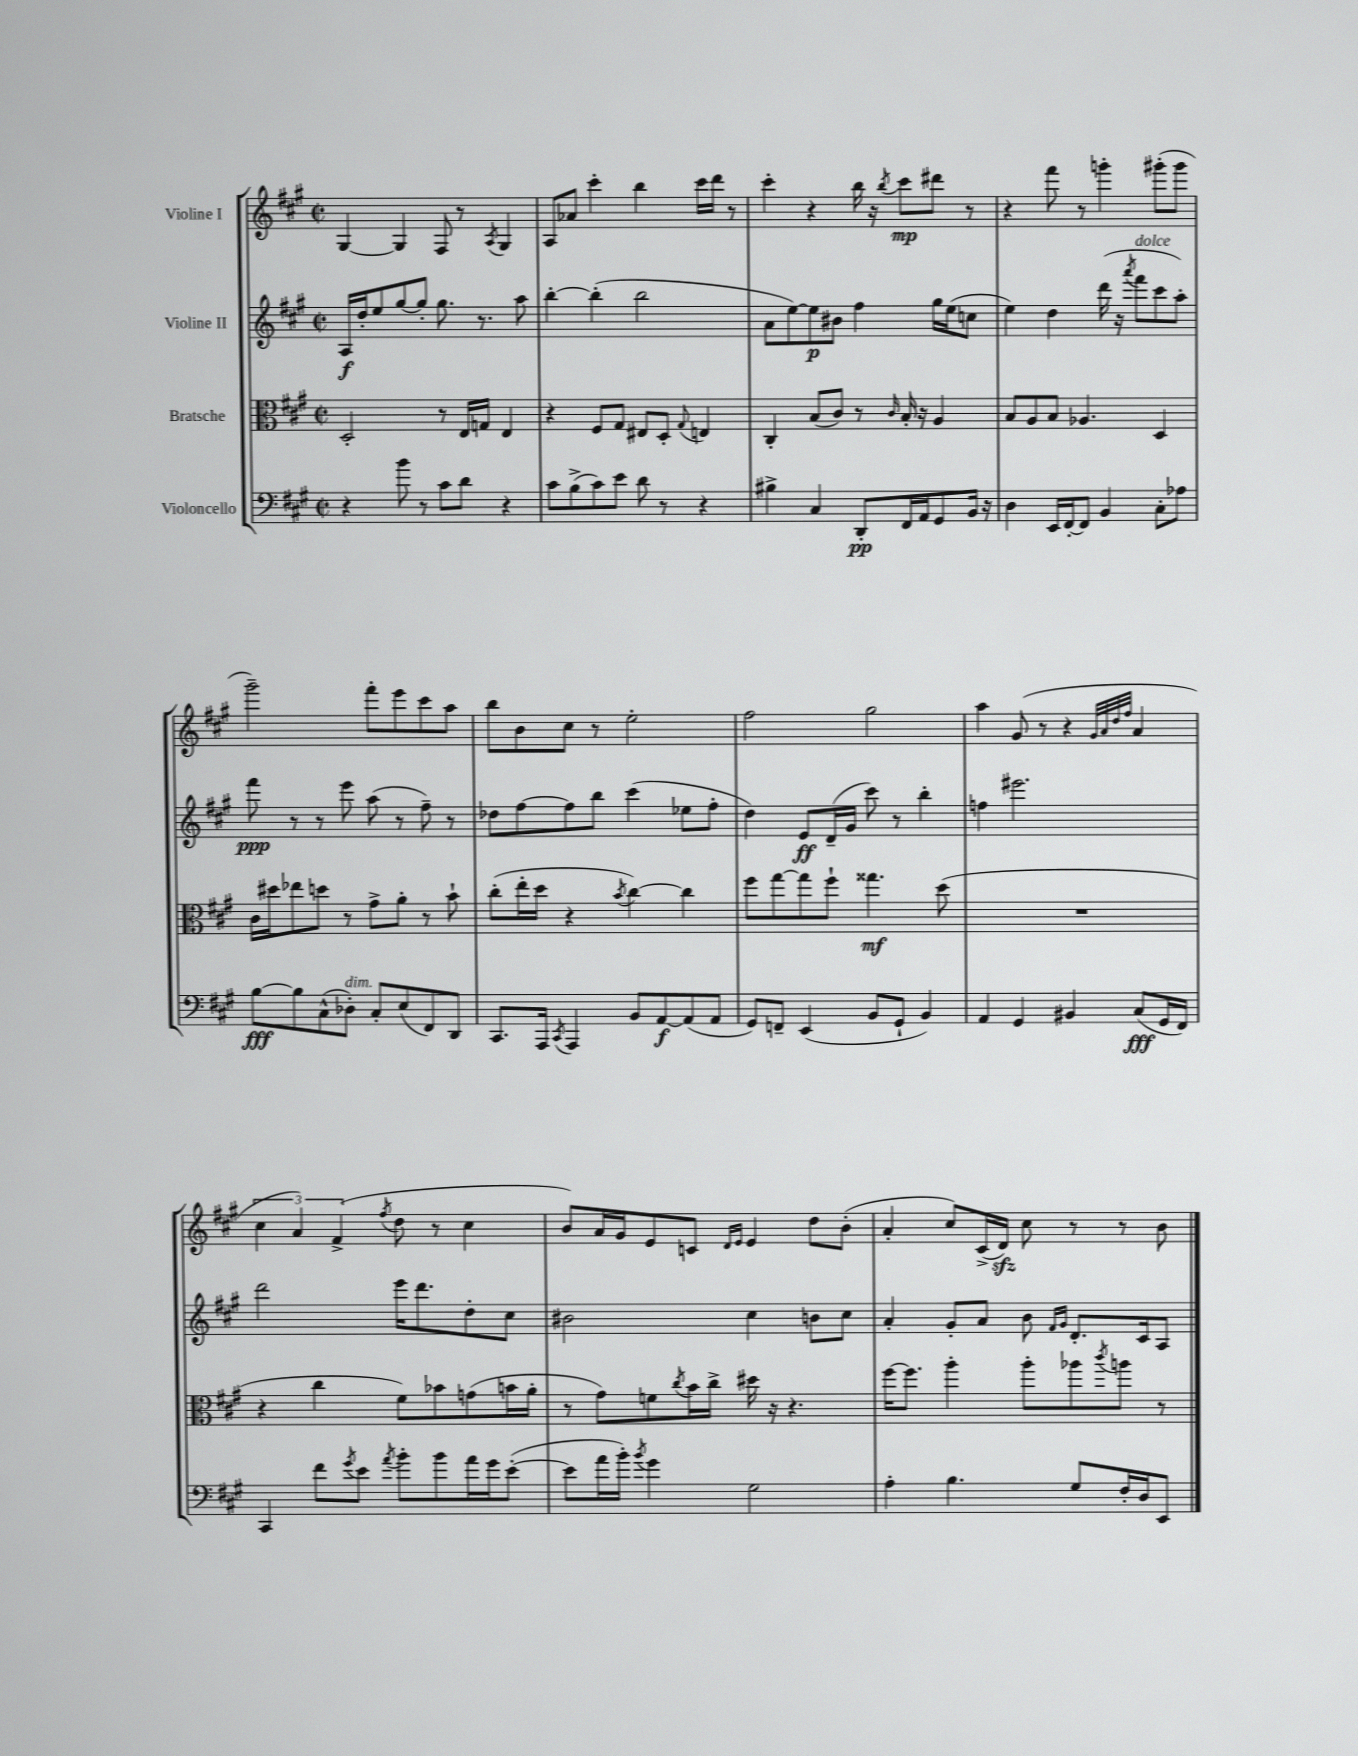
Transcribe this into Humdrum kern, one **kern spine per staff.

**kern	**dynam	**kern	**dynam	**kern	**dynam	**kern	**dynam
*part4	*part4	*part3	*part3	*part2	*part2	*part1	*part1
*staff4	*staff4	*staff3	*staff3	*staff2	*staff2	*staff1	*staff1
*I"Violoncello	*	*I"Bratsche	*	*I"Violine II	*	*I"Violine I	*
*clefF4	*	*clefC3	*	*clefG2	*	*clefG2	*
*k[f#c#g#]	*	*k[f#c#g#]	*	*k[f#c#g#]	*	*k[f#c#g#]	*
*M2/2	*	*M2/2	*	*M2/2	*	*M2/2	*
*met(c|)	*	*met(c|)	*	*met(c|)	*	*met(c|)	*
=116	=116	=116	=116	=116	=116	=116	=116
4r	.	2D'/	.	16A/LL	f	[4G#/	.
.	.	.	.	16dd'/J	.	.	.
.	.	.	.	8ee/	.	.	.
8b\	.	.	.	[8gg#/	.	4G#/]	.
8r	.	.	.	8gg#'/J]	.	.	.
8c#\L	.	8r	.	8.gg#\	.	8F#/	.
8d\J	.	16E/LL	.	.	.	8r	.
.	.	16Gn/JJ	.	8.r	.	.	.
.	.	.	.	.	.	8qA/	.
4r	.	4E/	.	.	.	4G#/	.
.	.	.	.	8aa\	.	.	.
=117	=117	=117	=117	=117	=117	=117	=117
8c#\L	.	4r	.	[4bb'\	.	8A/L	.
(8B^\	.	.	.	.	.	8a-X/J	.
8c#\)	.	8F#/L	.	(4bb'\]	.	4ccc#'\	.
8e\J	.	8G#/J	.	.	.	.	.
8d\	.	8E#X/L	.	2bb\	.	4bb\	.
8r	.	8D'/J	.	.	.	.	.
.	.	8qqG#/	.	.	.	.	.
4r	.	4En/	.	.	.	16ccc#\LL	.
.	.	.	.	.	.	16ddd\JJ	.
.	.	.	.	.	.	8r	.
=118	=118	=118	=118	=118	=118	=118	=118
4B#X^\	.	4C#'/	.	8a\L	.	4ccc#'\	.
.	.	.	.	[8ee\)	.	.	.
4C#/	.	(8B/L	.	8ee\]	p	4r	.
.	.	8c#/J)	.	8b#X\J	.	.	.
8DD'/L	pp	8r	.	4ff#\	.	16bb\	.
.	.	.	.	.	.	16r	.
.	.	16qqc#/	.	.	.	8qbb/	.
16FF#/L	.	16B'/	.	.	.	8ccc#\L	mp
16AA/J	.	16r	.	.	.	.	.
8GG#/	.	4A/	.	16gg#\LL	.	8ddd#X\J	.
.	.	.	.	(16ee\J	.	.	.
16BB/Jk	.	.	.	8ccn\J	.	8r	.
16r	.	.	.	.	.	.	.
=119	=119	=119	=119	=119	=119	=119	=119
4D\	.	8B/L	.	4ee\)	.	4r	.
.	.	8A/	.	.	.	.	.
16EE/LL	.	8B/J	.	4dd\	.	8fff#\	.
[16FF#'/J	.	.	.	.	.	.	.
8FF#/J]	.	4.A-X/	.	.	.	8r	.
4BB/	.	.	.	(16ddd\	.	4gggn'\	.
.	.	.	.	16r	.	.	.
.	.	.	.	8qaaa/	.	.	.
!	!	!	!	!LO:TX:a:i:t=dolce	!	!	!
.	.	.	.	8fff#\L	.	.	.
8C#'\L	.	4D/	.	8ccc#\	.	(8ggg#X'\L	.
8A-X\J	.	.	.	8aa'\J)	.	8ggg#\J	.
!!LO:LB:g=z
=120	=120	=120	=120	=120	=120	=120	=120
[8B\L	fff	16c#\LL	.	8fff#\	ppp	2ggg#~\)	.
.	.	16dd#X\J	.	.	.	.	.
8B\]	.	8ee-X\	.	8r	.	.	.
(8C#^^\	.	8ddn\J	.	8r	.	.	.
!LO:TX:a:i:t=dim.	!	!	!	!	!	!	!
8D-X'\J)	.	8r	.	8eee\	.	.	.
8C#'/L	.	8g#^\L	.	(8aa\	.	8fff#'\L	.
(8E/	.	8a'\J	.	8r	.	8eee\	.
8FF#/)	.	8r	.	8ff#~\)	.	8ccc#\	.
8DD/J	.	8b`\	.	8r	.	8aa\J	.
=121	=121	=121	=121	=121	=121	=121	=121
8.CC#/L	.	(8cc#'\L	.	8dd-X\L	.	8bb\L	.
.	.	16ee'\L	.	[8ff#\	.	8b\	.
16AAA/Jk	.	16dd\JJ	.	.	.	.	.
8qCC#/	.	.	.	.	.	.	.
4AAA/	.	4r	.	8ff#\]	.	8cc#\J	.
.	.	.	.	8bb\J	.	8r	.
.	.	8qb/	.	.	.	.	.
8BB/L	.	[4cc#\)	.	(4ccc#\	.	2ee'\	.
[8AA/	f	.	.	.	.	.	.
(8AA/]	.	4cc#\]	.	8ee-X\L	.	.	.
8AA/J	.	.	.	8ff#'\J	.	.	.
=122	=122	=122	=122	=122	=122	=122	=122
8GG#/L)	.	8ff#\L	.	4dd\)	.	2ff#\	.
8FFn~/J	.	[8gg#\	.	.	.	.	.
(4EE/	.	8gg#\]	.	8e/L	ff	.	.
.	.	8ff#`\J	.	(16d~/L	.	.	.
.	.	.	.	16g#/JJ	.	.	.
8BB/L	.	4.gg##X\	mf	8ccc#\)	.	2gg#\	.
8GG#`/J	.	.	.	8r	.	.	.
4BB/)	.	.	.	4bb'\	.	.	.
.	.	(8dd\	.	.	.	.	.
=123	=123	=123	=123	=123	=123	=123	=123
4AA/	.	1r	.	4ffn\	.	4aa\	.
4GG#/	.	.	.	2.eee#X\	.	(8g#/	.
.	.	.	.	.	.	8r	.
4BB#X/	.	.	.	.	.	4r	.
.	.	.	.	.	.	32qqg#/LLL	.
.	.	.	.	.	.	32qqa/	.
.	.	.	.	.	.	32qqdd/	.
.	.	.	.	.	.	32qqff#/JJJ	.
(8C#/L	fff	.	.	.	.	4a/	.
16GG#/L	.	.	.	.	.	.	.
16FF#/JJ)	.	.	.	.	.	.	.
!!LO:LB:g=z
=124	=124	=124	=124	=124	=124	=124	=124
4CC#/	.	4r	.	2ddd\	.	6cc#\	.
.	.	.	.	.	.	6a/)	.
8f#\L	.	4cc#\	.	.	.	.	.
.	.	.	.	.	.	(6f#^/	.
8qg#/	.	.	.	.	.	.	.
8e\J	.	.	.	.	.	.	.
8qa/	.	.	.	.	.	8qff#/	.
8b'\L	.	8f#\L)	.	16eee\KL	.	8dd\	.
.	.	.	.	8.ddd\	.	.	.
8b\	.	8b-X\	.	.	.	8r	.
16a\L	.	(8gn\	.	8dd'\	.	4cc#\	.
16g#\J	.	.	.	.	.	.	.
([8e'\J	.	16bn\L	.	8cc#\J	.	.	.
.	.	16a'\JJ	.	.	.	.	.
=125	=125	=125	=125	=125	=125	=125	=125
8e\L]	.	8r	.	2b#X\	.	8b/L)	.
16a\L	.	8g#\L)	.	.	.	16a/L	.
16b'\JJ)	.	.	.	.	.	16g#/J	.
8qb/	.	.	.	.	.	.	.
4g#\	.	8fn\	.	.	.	8e/	.
.	.	8qcc#/	.	.	.	.	.
.	.	16b\L	.	.	.	8cn/J	.
.	.	16cc#^\JJ	.	.	.	.	.
.	.	.	.	.	.	16qqd/LL	.
.	.	.	.	.	.	16qqe/JJ	.
2G#\	.	16dd#X\	.	4cc#\	.	4e/	.
.	.	16r	.	.	.	.	.
.	.	4.r	.	.	.	.	.
.	.	.	.	8bn\L	.	8dd\L	.
.	.	.	.	8cc#\J	.	(8b'\J	.
=126	=126	=126	=126	=126	=126	=126	=126
4A'\	.	[16ff#\KL	.	4a'/	.	4a'/	.
.	.	8.ff#\J]	.	.	.	.	.
4.B\	.	4aa'\	.	8g#'/L	.	8cc#/L)	.
.	.	.	.	8a/J	.	(16c#^/L	.
.	.	.	.	.	.	16dzz/JJ)	.
.	.	8aa'\L	.	8b\	.	8cc#\	.
.	.	.	.	16qqf#/LL	.	.	.
.	.	.	.	16qqg#/JJ	.	.	.
8G#/L	.	8aa-X\	.	8.d'/L	.	8r	.
.	.	8qccc#/	.	.	.	.	.
16F#'/L	.	8aan\J	.	.	.	8r	.
16D/J	.	.	.	16c#/k	.	.	.
8EE/J	.	8r	.	8A/J	.	8b\	.
==	==	==	==	==	==	==	==
*-	*-	*-	*-	*-	*-	*-	*-
